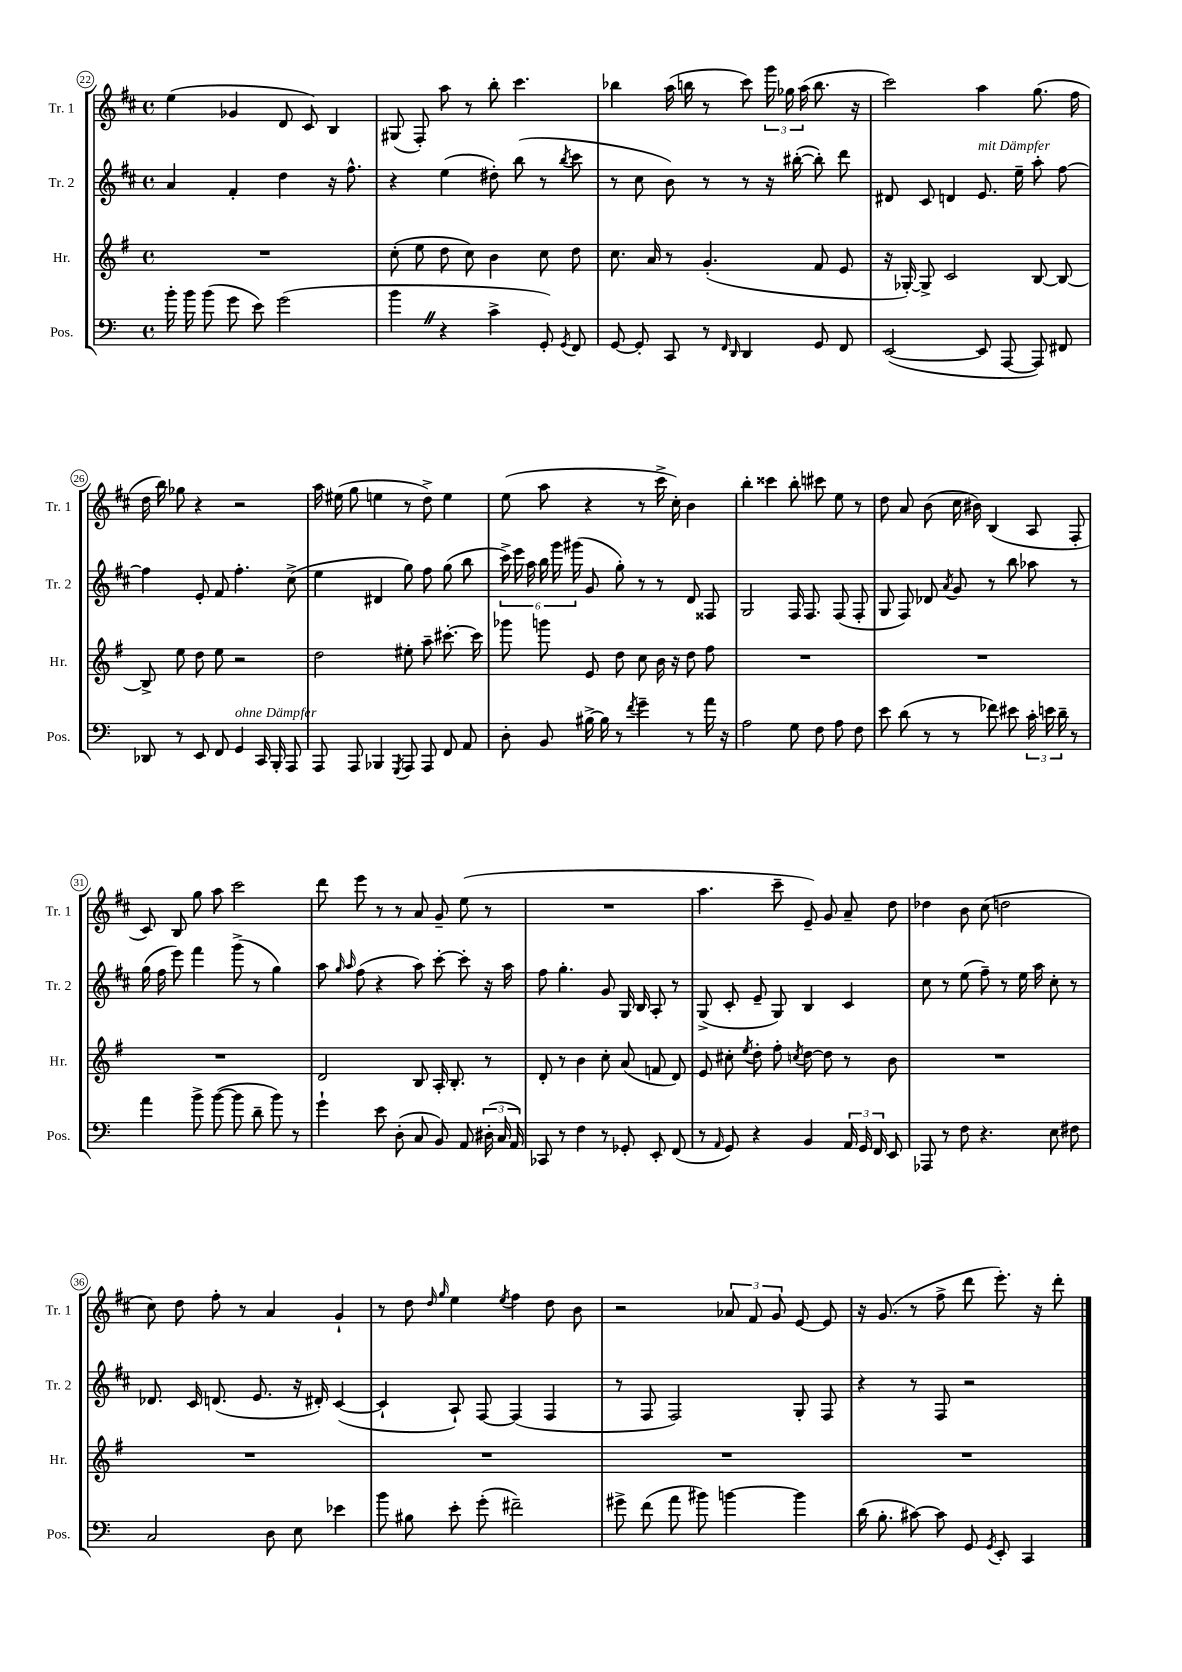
<<
\new StaffGroup <<
\new Staff = "s0" \with { instrumentName = "Tr. 1" shortInstrumentName = "Tr. 1" } {
    \clef treble \key d \major \defaultTimeSignature \time 4/4
    \autoBeamOff e''4( ges'4 d'8 cis'8) b4 |
    gis8( fis8-.) a''8 r8 b''8-. cis'''4. |
    bes''4 a''16( b''16 r8 cis'''8) \tuplet 3/2 { g'''16 ges''16 a''16( } b''8. r16 |
    cis'''2) a''4 g''8.( fis''16 |
    d''16 b''16) ges''8 r4 r2 |
    a''16 eis''16( g''8 e''4 r8 d''8->) e''4 |
    e''8( a''8 r4 r8 cis'''16-> cis''16-.) b'4 |
    b''4-. cisis'''4 b''8-. cis'''8 e''8 r8 |
    d''8 a'8 b'8( cis''16 bis'16) b4( a8 fis8-. |
    cis'8) b8 g''8 a''8 cis'''2 |
    d'''8 e'''8 r8 r8 a'8 g'8-- e''8( r8 |
    R1 |
    a''4. cis'''8-- e'8--) g'8 a'8-- d''8 |
    des''4 b'8 cis''8( d''2 |
    cis''8) d''8 fis''8-. r8 a'4 g'4-! |
    r8 d''8 \grace { d''16 g''16 } e''4 \acciaccatura { e''8 } fis''4 d''8 b'8 |
    r2 \tuplet 3/2 { aes'8 fis'8 g'8 } e'8~ e'8 |
    r16 g'8.( r8 fis''8-> d'''8 e'''8.-.) r16 d'''8-. \bar "|." |
}
\new Staff = "s1" \with { instrumentName = "Tr. 2" shortInstrumentName = "Tr. 2" } {
    \clef treble \key d \major \defaultTimeSignature \time 4/4
    \autoBeamOff a'4 fis'4-. d''4 r16 fis''8.-^ |
    r4 e''4( dis''8-.) b''8( r8 \acciaccatura { b''8 } cis'''8 |
    r8 cis''8 b'8) r8 r8 r16 bis''16~-.( bis''8-.) d'''8 |
    dis'8 cis'8 d'4 e'8.^\markup { \italic "mit Dämpfer" } e''16-- a''8-. fis''8~ |
    fis''4 e'8-. fis'8 fis''4.-. cis''8->( |
    e''4 dis'4 g''8) fis''8 g''8( b''8 |
    \tuplet 6/4 { cis'''16->) e'''16 a''16 b''16 g'''16 gis'''16( } g'8 g''8-.) r8 r8 d'8 fisis8 |
    g2 fis16 fis8. fis8( fis8-. |
    g8 fis8) des'8 \acciaccatura { a'8 } g'8 r8 b''8 aes''8 r8 |
    g''16( fis''16 e'''8) fis'''4 g'''8->( r8 g''4) |
    a''8 \grace { g''16 a''16 } fis''8( r4 a''8) cis'''8~-. cis'''8-. r16 a''16 |
    fis''8 g''4.-. g'8 g16 b16 a8-. r8 |
    g8->( cis'8-. e'8-- g8) b4 cis'4 |
    cis''8 r8 e''8( fis''8--) r8 e''16 a''16 cis''8-. r8 |
    des'8. cis'16 d'8.( e'8. r16 dis'16-.) cis'4~( |
    cis'4-! a8-!) fis8~ fis4( fis4 |
    r8 fis8 fis2) g8-. fis8 |
    r4 r8 fis8 r2 \bar "|." |
}
\new Staff = "s2" \with { instrumentName = "Hr." shortInstrumentName = "Hr." } {
    \clef treble \key g \major \defaultTimeSignature \time 4/4
    \autoBeamOff R1 |
    c''8-.( e''8 d''8 c''8) b'4 c''8 d''8 |
    c''8. a'16 r8 g'4.-.( fis'8 e'8 |
    r16 ges16~-.) ges8-> c'2 b8~ b8~ |
    b8-> e''8 d''8 e''8 r2 |
    d''2 eis''8-. a''8-- cis'''8.~-. cis'''16 |
    ges'''8 g'''8 e'8 d''8 c''8 b'16 r16 d''8 fis''8 |
    R1 |
    R1 |
    R1 |
    d'2 b8 a16-. b8.-. r8 |
    d'8-. r8 b'4 c''8-. a'8( f'8 d'8) |
    e'8 cis''8-. \acciaccatura { e''8 } d''8-. fis''8-. \acciaccatura { c''8 } d''8~ d''8 r8 b'8 |
    R1 |
    R1 |
    R1 |
    R1 |
    R1 \bar "|." |
}
\new Staff = "s3" \with { instrumentName = "Pos." shortInstrumentName = "Pos." } {
    \clef bass \key c \major \defaultTimeSignature \time 4/4
    \autoBeamOff b'16-. b'16 b'8( g'8 e'8) g'2( |
    b'4 \once \override BreathingSign.text = \markup { \musicglyph "scripts.caesura.straight" } \breathe r4 c'4-> g,8-.) \acciaccatura { g,8 } f,8 |
    g,8~ g,8-. c,8 r8 \grace { f,16 d,16 } d,4 g,8 f,8 |
    e,2~( e,8 a,,8~ a,,8) fis,8 |
    des,8 r8 e,8 f,8 g,4^\markup { \italic "ohne Dämpfer" } c,16 b,,16-. a,,8 |
    a,,8 a,,8 bes,,4 \acciaccatura { g,,8 } a,,8 a,,8 f,8 a,8 |
    d8-. b,8 bis16~-> bis16 r8 \acciaccatura { f'8 } g'4-- r8 a'16 r16 |
    a2 g8 f8 a8 f8 |
    e'8 d'8( r8 r8 fes'8) eis'8 \tuplet 3/2 { c'16-. e'16 d'16-- } r8 |
    a'4 b'8-> b'8~( b'8 d'8-- b'8) r8 |
    g'4-! e'8 d8-.( c8 b,8) a,8 \tuplet 3/2 { dis16-.( c16 a,16) } |
    ces,8 r8 f4 r8 ges,8-. e,8-. f,8( |
    r8 \grace { a,16 } g,8) r4 b,4 \tuplet 3/2 { a,16 g,16 f,16 } e,8 |
    aes,,8 r8 f8 r4. e8 fis8 |
    c2 d8 e8 ees'4 |
    b'8 bis8 e'8-. g'8-.( fis'2--) |
    gis'8-> f'8( a'8 bis'8) b'4~ b'4 |
    d'16( b8.-. cis'8~) cis'8 g,8 \acciaccatura { g,8 } e,8-. c,4 \bar "|." |
}
>>
>>
\layout { \context { \Score currentBarNumber = #22 \override BarNumber.stencil = #(make-stencil-circler 0.1 0.3 ly:text-interface::print) } }
